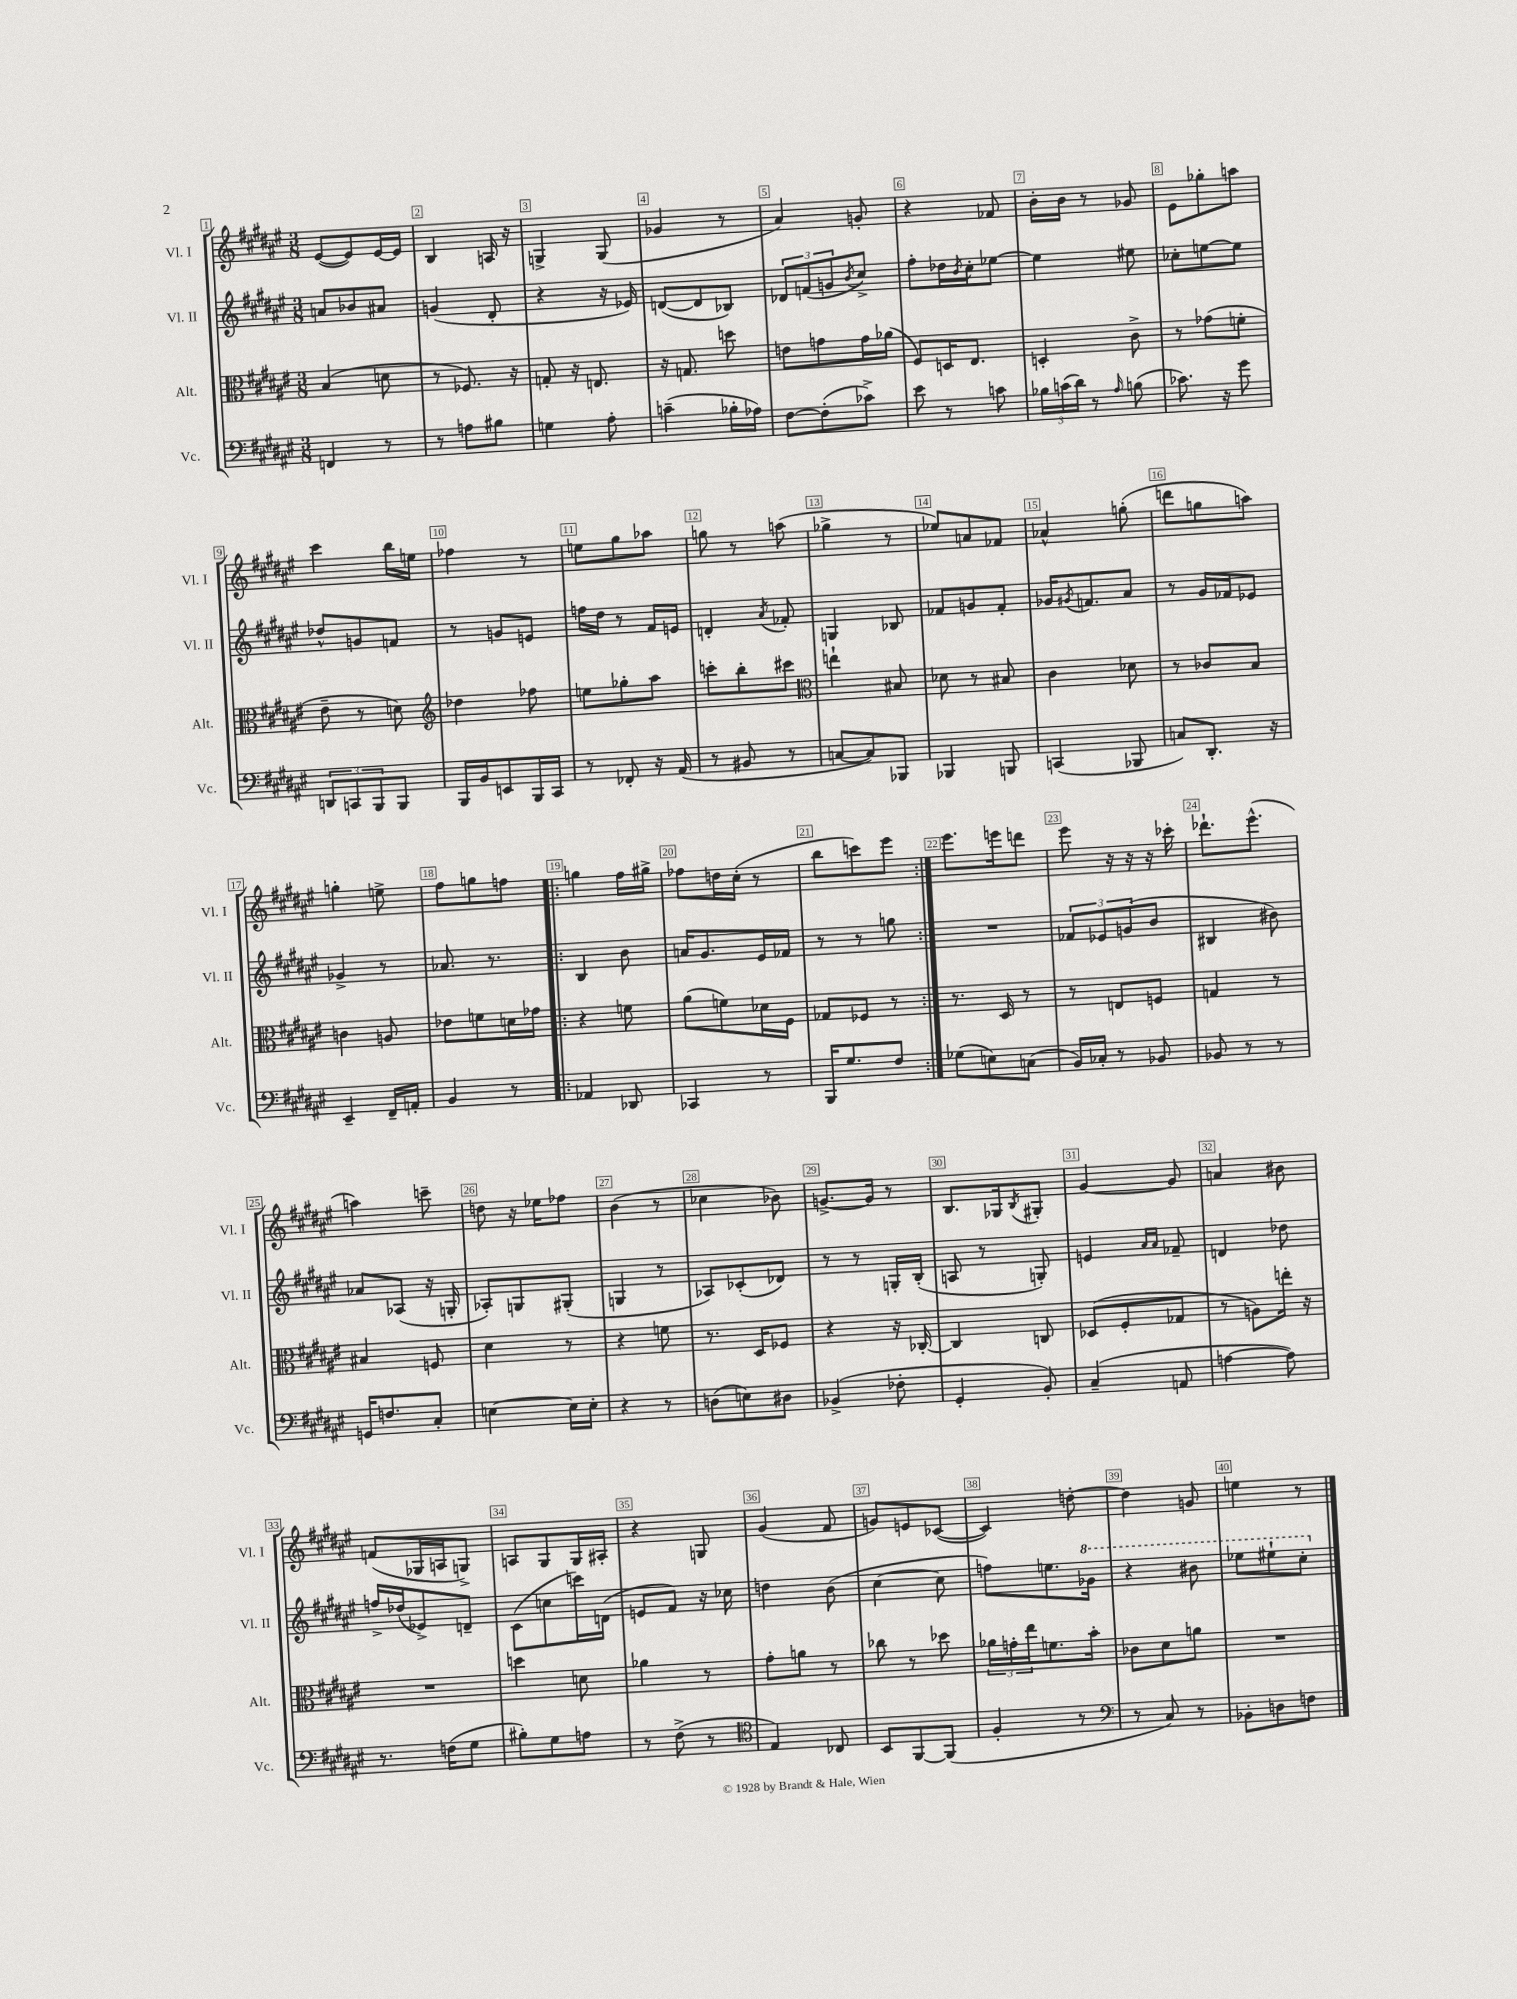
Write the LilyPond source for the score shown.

<<
\new StaffGroup <<
\new Staff = "s0" \with { instrumentName = "Vl. I" shortInstrumentName = "Vl. I" } {
    \clef treble \key fis \major \numericTimeSignature \time 3/8
    eis'8~( eis'8) eis'16~ eis'16 |
    b4 a16 r16 |
    g4-> g8( |
    ges'4 r8 |
    ais'4) g'8-. |
    r4 fes'8 |
    b'16-. b'16 r8 ges'8 |
    eis'8 ges''8-. a''8 |
    cis'''4 b''16 e''16 |
    fes''4 r8 |
    e''8 gis''8 aes''8 |
    g''8 r8 a''8( |
    ges''4-> r8 |
    ees''8) a'8 fes'8 |
    aes'4-^ g''8-.( |
    d'''8 g''8 a''8) |
    g''4-. e''8-> |
    fis''8 g''8 f''8 |
    \repeat volta 2 { g''4 fis''16 gis''16-> |
    fes''8 d''16 cis''16-.( r8 |
    b''8 c'''8) eis'''8 | }
    eis'''8. e'''16 d'''8 |
    eis'''8 r16 r16 r16 ces'''16-. |
    des'''8.-! eis'''8.-^( |
    a''4) c'''8-- |
    d''8 r16 ees''16 fes''8 |
    b'4( r8 |
    ces''4 bes'8) |
    g'8.~-> g'16 r8 |
    b8. ges16 \acciaccatura { b8 } gis8-. |
    gis'4~ gis'8 |
    a'4 bis'8 |
    f'8( ges16 a16 g8->) |
    a8 gis8 gis16 ais16-. |
    r4 g8 |
    gis'4( fis'8 |
    g'8) e'8 ces'8~( |
    ces'4) d''8~-. |
    d''4 g'8 |
    e''4 r8 \bar "|." |
}
\new Staff = "s1" \with { instrumentName = "Vl. II" shortInstrumentName = "Vl. II" } {
    \clef treble \key fis \major \numericTimeSignature \time 3/8
    a'8 bes'8 ais'8 |
    g'4( dis'8-. |
    r4 r16 ees'16) |
    d'8~( d'8 bes8) |
    \tuplet 3/2 { des'8 f'8( g'8 } \acciaccatura { b'8 } cis''8->) |
    fis''8-. des''16 \acciaccatura { b'8 } cis''16-. ees''8~ |
    ees''4 eis''8 |
    ces''8-. e''8~ e''8 |
    des''8-^ g'8 f'8 |
    r8 g'8 e'8 |
    f''16 dis''16 r8 fis'16 e'16 |
    d'4-. \acciaccatura { ais'8 } fes'8-. |
    g4 bes8 |
    fes'8 g'8 fes'8-. |
    ges'16 \acciaccatura { gis'8 } f'8. ais'8 |
    r8 gis'16 fes'16 ees'8 |
    ges'4-> r8 |
    aes'8. r8. |
    \repeat volta 2 { b4 b'8 |
    a'16 gis'8. eis'16 fes'16 |
    r8 r8 g''8 | }
    R4. |
    \tuplet 3/2 { fes'8 ees'8 g'8( } b'8 |
    bis4 bis'8) |
    aes'8 aes8( r16 g16-. |
    aes8-.) g8 gis8-.( |
    g4 r8 |
    aes8) ces'8-.( des'8) |
    r8 r8 g16-. b16-.( |
    a8 r8 g8-.) |
    e'4 \grace { ais'16 ais'16 } fes'8-- |
    d'4 des''8 |
    f''16-> des''16( ees'8->) d'8-- |
    cis'8( c''8 c'''16) d'16( |
    e'8 fis'8) r16 ces''16 |
    d''4 b'8( |
    cis''4~ cis''8 |
    f''8) e''8. \ottava #1 ges''16 |
    r4 bis''8 |
    ees'''8 eis'''8-! cis'''8-. \ottava #0 \bar "|." |
}
\new Staff = "s2" \with { instrumentName = "Alt." shortInstrumentName = "Alt." } {
    \clef alto \key fis \major \numericTimeSignature \time 3/8
    b4( d'8 |
    r8 fes8.) r16 |
    g8-. r16 e8. |
    r16 g8. d''8 |
    e'8 g'8 g'16 aes'16( |
    fis8) d16 eis8. |
    d4-. cis'8-> |
    r8 ges'8( f'8-. |
    eis'8-- r8 d'8) |
    \clef treble des''4 fes''8 |
    e''8 ges''8-. ais''8 |
    c'''8-. b''8-. cis'''8 |
    \clef alto e''4-! bis8 |
    des'8 r8 bis8 |
    cis'4 des'8 |
    r8 ces'8 b8 |
    c'4 a8 |
    ees'8 f'8 d'16 ges'16 |
    \repeat volta 2 { r4 f'8 |
    ais'8( f'8) des'16 fis16 |
    ges8 fes8 r8 | }
    r8. dis16 r8 |
    r8 e8 f8 |
    g4 r8 |
    bis4 f8 |
    dis'4 r8 |
    r4 f'8 |
    r8. dis16 fes8 |
    r4 r16 ces16~-. |
    ces4 c8 |
    des8( fis8-. ges8 |
    r8 a8) e''16-. r16 |
    R4. |
    d''4 d'8 |
    aes'4 r8 |
    gis'8-. a'8 r8 |
    ces''8 r8 des''8 |
    \tuplet 3/2 { aes'16 g'16-. eis''16 } f'8. b'16-. |
    ces'8 dis'8 a'8 |
    R4. \bar "|." |
}
\new Staff = "s3" \with { instrumentName = "Vc." shortInstrumentName = "Vc." } {
    \clef bass \key fis \major \numericTimeSignature \time 3/8
    f,4 r8 |
    r8 a8 bis8 |
    g4 ais8-. |
    c'4--( bes16-. aes16) |
    fis8~ fis8-.( ces'8->) |
    eis'8 r8 c'8 |
    \tuplet 3/2 { bes16 c'16( dis'16) } r8 \grace { ais16 } b8( |
    ces'8.) r16 gis'8 |
    \tuplet 3/2 { d,8 c,8 b,,8 } b,,8 |
    b,,16 b,16 e,8 b,,16 cis,16 |
    r8 fes,8-. r16 ais,16( |
    r8 bis,8 r8 |
    c8~ c8) bes,,8 |
    bes,,4 b,,8 |
    c,4( bes,,8 |
    c8) dis,8.-. r16 |
    eis,4-- fis,16-- a,16-. |
    b,4 r8 |
    \repeat volta 2 { aes,4 des,8 |
    ces,4 r8 |
    b,,16 gis8. fis8 | }
    ges8( e8) c8( |
    b,16) ces16-. r8 bes,8 |
    bes,8 r8 r8 |
    g,16 f8. cis8-. |
    e4~ e16 e16-. |
    r4 r8 |
    d8( e8) dis8 |
    bes,4->( fes8-. |
    gis,4-. b,8-.) |
    cis4--( a,8 |
    a4~ a8) |
    r8. f16( gis8 |
    bis8-.) gis8 a8 |
    r8 fis8->( r8 |
    \clef tenor eis4) ces8 |
    b,8 fis,8~ fis,8( |
    fis4-. r8 |
    \clef bass r8 cis8) r8 |
    bes,8-. d8 f8 \bar "|." |
}
>>
>>
\layout { \context { \Score \override BarNumber.break-visibility = ##(#f #t #t) barNumberVisibility = #all-bar-numbers-visible \override BarNumber.stencil = #(make-stencil-boxer 0.1 0.3 ly:text-interface::print) } }
